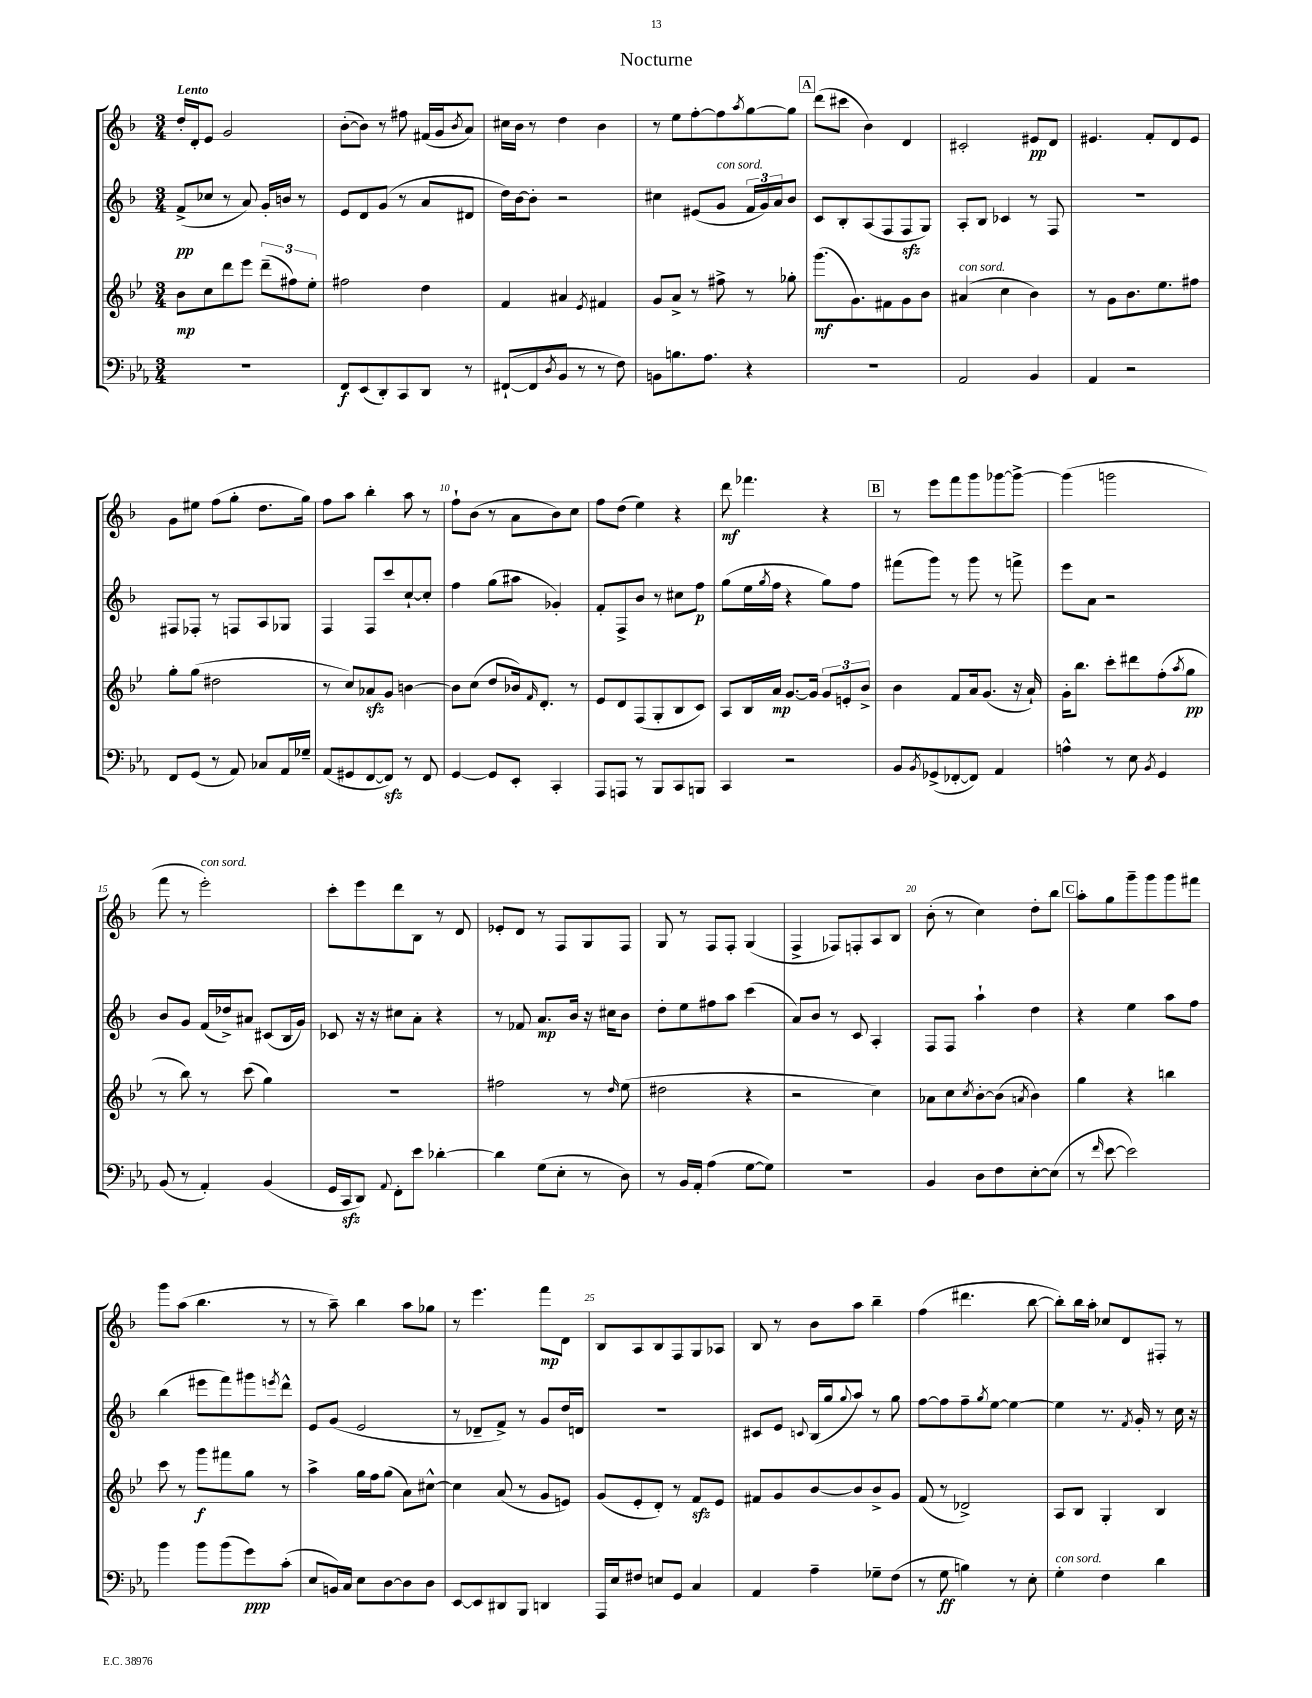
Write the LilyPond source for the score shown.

\header { title = "Nocturne" }
<<
\new StaffGroup <<
\new Staff = "s0" {
    \clef treble \key f \major \numericTimeSignature \time 3/4 \tempo "Lento"
    d''16-. d'16-. e'8 g'2 |
    bes'8~-.( bes'8) r8 fis''8 fis'16( g'16 \acciaccatura { bes'8 } a'8) |
    cis''16 bes'16 r8 d''4 bes'4 |
    r8 e''8 f''8~-. f''8 \acciaccatura { a''8 } g''8~ g''8 |
    \mark \markup { \box "A" } d'''8( cis'''8 bes'4) d'4 |
    cis'2-. eis'8\pp d'8 |
    eis'4. f'8-. d'8 eis'8 |
    g'8 eis''8 f''8( g''8-. d''8. g''16) |
    f''8 a''8 bes''4-. a''8 r8 |
    f''8-! bes'8( r8 a'8 bes'8) c''8 |
    f''8 d''8( e''4) r4 |
    d'''8\mf fes'''4. r4 |
    \mark \markup { \box "B" } r8 e'''8 f'''8 g'''8 ges'''8~ ges'''8~-> |
    ges'''4( g'''2 |
    f'''8 r8 e'''2-.^\markup { \italic "con sord." }) |
    c'''8-. e'''8 d'''8 bes8 r8 d'8 |
    ees'8-. d'8 r8 f8 g8 f8 |
    g8 r8 f8 f8-. g4( |
    f4-> fes8) f8-. a8 bes8 |
    bes'8-.( r8 c''4) d''8-. bes''8 |
    \mark \markup { \box "C" } a''8-. g''8 g'''8-- g'''8 g'''8 fis'''8 |
    g'''8 a''8( bes''4. r8 |
    r8 a''8--) bes''4 a''8 ges''8 |
    r8 e'''4. f'''8\mp d'8 |
    bes8 a8 bes8 f8 g8 aes8 |
    bes8 r8 bes'8 a''8 bes''4-- |
    f''4( dis'''4. bes''8~ |
    bes''8-.) bes''16 a''16-. ces''8 d'8 fis8-. r8 \bar "|." |
}
\new Staff = "s1" {
    \clef treble \key f \major \numericTimeSignature \time 3/4
    f'8->\pp( ces''8 r8 a'8) g'16-. b'16 r8 |
    e'8 d'8 g'8( r8 a'8 dis'8 |
    d''16) bes'16~ bes'8-. r2 |
    cis''4 eis'8( g'8^\markup { \italic "con sord." } \tuplet 3/2 { f'16 g'16) a'16 } bes'8 |
    \mark \markup { \box "A" } c'8 bes8-. a8( f8 f8\sfz g8) |
    a8-. bes8 ces'4 r8 f8 |
    R2. |
    fis8 fes8-. r8 f8 a8 ges8 |
    f4 f8 c'''8 c''8~-! c''8-. |
    f''4 g''8( ais''8 ges'4-.) |
    f'8-. f8-> bes'8 r8 cis''8 f''8\p |
    g''8( e''16 \acciaccatura { g''8 } f''16 r4 g''8) f''8 |
    \mark \markup { \box "B" } fis'''8( g'''8) r8 g'''8 r8 f'''8-> |
    e'''8 a'8 r2 |
    bes'8 g'8 f'16( des''16->) ais'8 cis'8( bes16 g'16) |
    ces'8 r16 r16 cis''8 a'8-. r4 |
    r8 fes'8 a'8.\mp bes'16 r16 cis''16 bes'8 |
    d''8-. e''8 fis''8 a''8 c'''4( |
    a'8) bes'8 r8 c'8 a4-. |
    f8 f8 a''4-! d''4 |
    \mark \markup { \box "C" } r4 e''4 a''8 f''8 |
    bes''4( eis'''8 f'''8) gis'''8 \acciaccatura { e'''8 } d'''8-^ |
    e'8 g'8( e'2 |
    r8 des'8-- f'8->) r8 g'8 d''16 d'16 |
    R2. |
    cis'8 e'8 \appoggiatura { c'8 } bes16( g''16 \appoggiatura { g''8 } a''8) r8 g''8 |
    f''8~ f''8 f''8-- \acciaccatura { g''8 } e''8~ e''4~ |
    e''4 r8. \acciaccatura { f'8 } g'16-. r8 c''16 r16 \bar "|." |
}
\new Staff = "s2" {
    \clef treble \key bes \major \numericTimeSignature \time 3/4
    bes'8\mp c''8 d'''8 ees'''8 \tuplet 3/2 { d'''8--( fis''8) ees''8-. } |
    fis''2 d''4 |
    f'4 ais'4 \acciaccatura { ees'8 } fis'4 |
    g'8 a'8-> r8 fis''8-> r8 ges''8-. |
    \mark \markup { \box "A" } g'''8.\mf( g'8.) fis'8 g'8 bes'8 |
    ais'4^\markup { \italic "con sord." }( c''4 bes'4) |
    r8 g'8 bes'8. ees''8. fis''8 |
    g''8-. g''8( dis''2 |
    r8 c''8) aes'8\sfz g'8 b'4~ |
    b'8 c''8( d''8 bes'16) \grace { f'16 } d'8.-. r8 |
    ees'8 d'8 f8( g8-. bes8 c'8) |
    a8 bes16 a'16\mp g'8.~ g'16 \tuplet 3/2 { g'8 e'8-. bes'8-> } |
    \mark \markup { \box "B" } bes'4 f'8 a'16 g'8.( r16 a'16-!) |
    g'16-. bes''8. c'''8-. dis'''8 f''8-.( \acciaccatura { a''8 } g''8\pp |
    r8 bes''8) r8 c'''8( g''4) |
    r2. |
    fis''2 r8 \grace { d''16 } ees''8( |
    dis''2 r4 |
    r2 c''4) |
    aes'8 c''8 \acciaccatura { c''8 } bes'8~-. bes'8( \acciaccatura { a'8 } bes'4) |
    \mark \markup { \box "C" } g''4 r4 b''4 |
    c'''8 r8 g'''8\f fis'''8 g''8 r8 |
    a''4-> g''16 f''16 g''8( a'8) cis''8~-^ |
    cis''4 a'8( r8 g'8 e'8) |
    g'8( ees'8-. d'8-.) r8 f'8\sfz ees'8 |
    fis'8 g'8 bes'8~ bes'8 bes'8-> g'8 |
    f'8( r8 des'2->) |
    a8 bes8 g4-. bes4 \bar "|." |
}
\new Staff = "s3" {
    \clef bass \key ees \major \numericTimeSignature \time 3/4
    R2. |
    f,8\f ees,8( d,8-.) c,8 d,8 r8 |
    fis,8~-!( fis,8 \acciaccatura { d8 } bes,8 r8 r8 f8) |
    b,8 b8. aes8. r4 |
    \mark \markup { \box "A" } R2. |
    aes,2 bes,4 |
    aes,4 r2 |
    f,8 g,8( r8 aes,8) ces8 aes,16 ges16-- |
    aes,8( gis,8 f,8~ f,8\sfz) r8 f,8 |
    g,4~ g,8 ees,8-. c,4-. |
    aes,,8 a,,8 r8 bes,,8 c,8 b,,8 |
    c,4 r2 |
    \mark \markup { \box "B" } bes,8 \acciaccatura { bes,8 } ges,8->( fes,8~-. fes,8) aes,4 |
    a4-^ r8 ees8 \acciaccatura { bes,8 } g,4 |
    bes,8( r8 aes,4-.) bes,4( |
    g,16 c,16\sfz d,8) \appoggiatura { aes,8 } f,8-. ees'8 des'4~-. |
    des'4 g8( ees8-. r8 d8) |
    r8 bes,16 aes,16-. aes4( g8~ g8) |
    R2. |
    bes,4 d8 f8 ees8~-. ees8( |
    \mark \markup { \box "C" } r8 \grace { f'16 } ees'8~ ees'2) |
    bes'4 bes'8 bes'8( g'8\ppp) c'8-.( |
    ees8 b,16) c16 ees8 d8~ d8 d8 |
    ees,8~ ees,8 dis,8 bes,,8 d,4 |
    aes,,16 ees16 fis8 e8 g,8 c4 |
    aes,4 aes4-- ges8-- f8( |
    r8 g8\ff b4) r8 ees8-. |
    g4-.^\markup { \italic "con sord." } f4 d'4 \bar "|." |
}
>>
>>
\layout { \context { \Score \override BarNumber.break-visibility = ##(#f #t #t) barNumberVisibility = #(every-nth-bar-number-visible 5) } }
